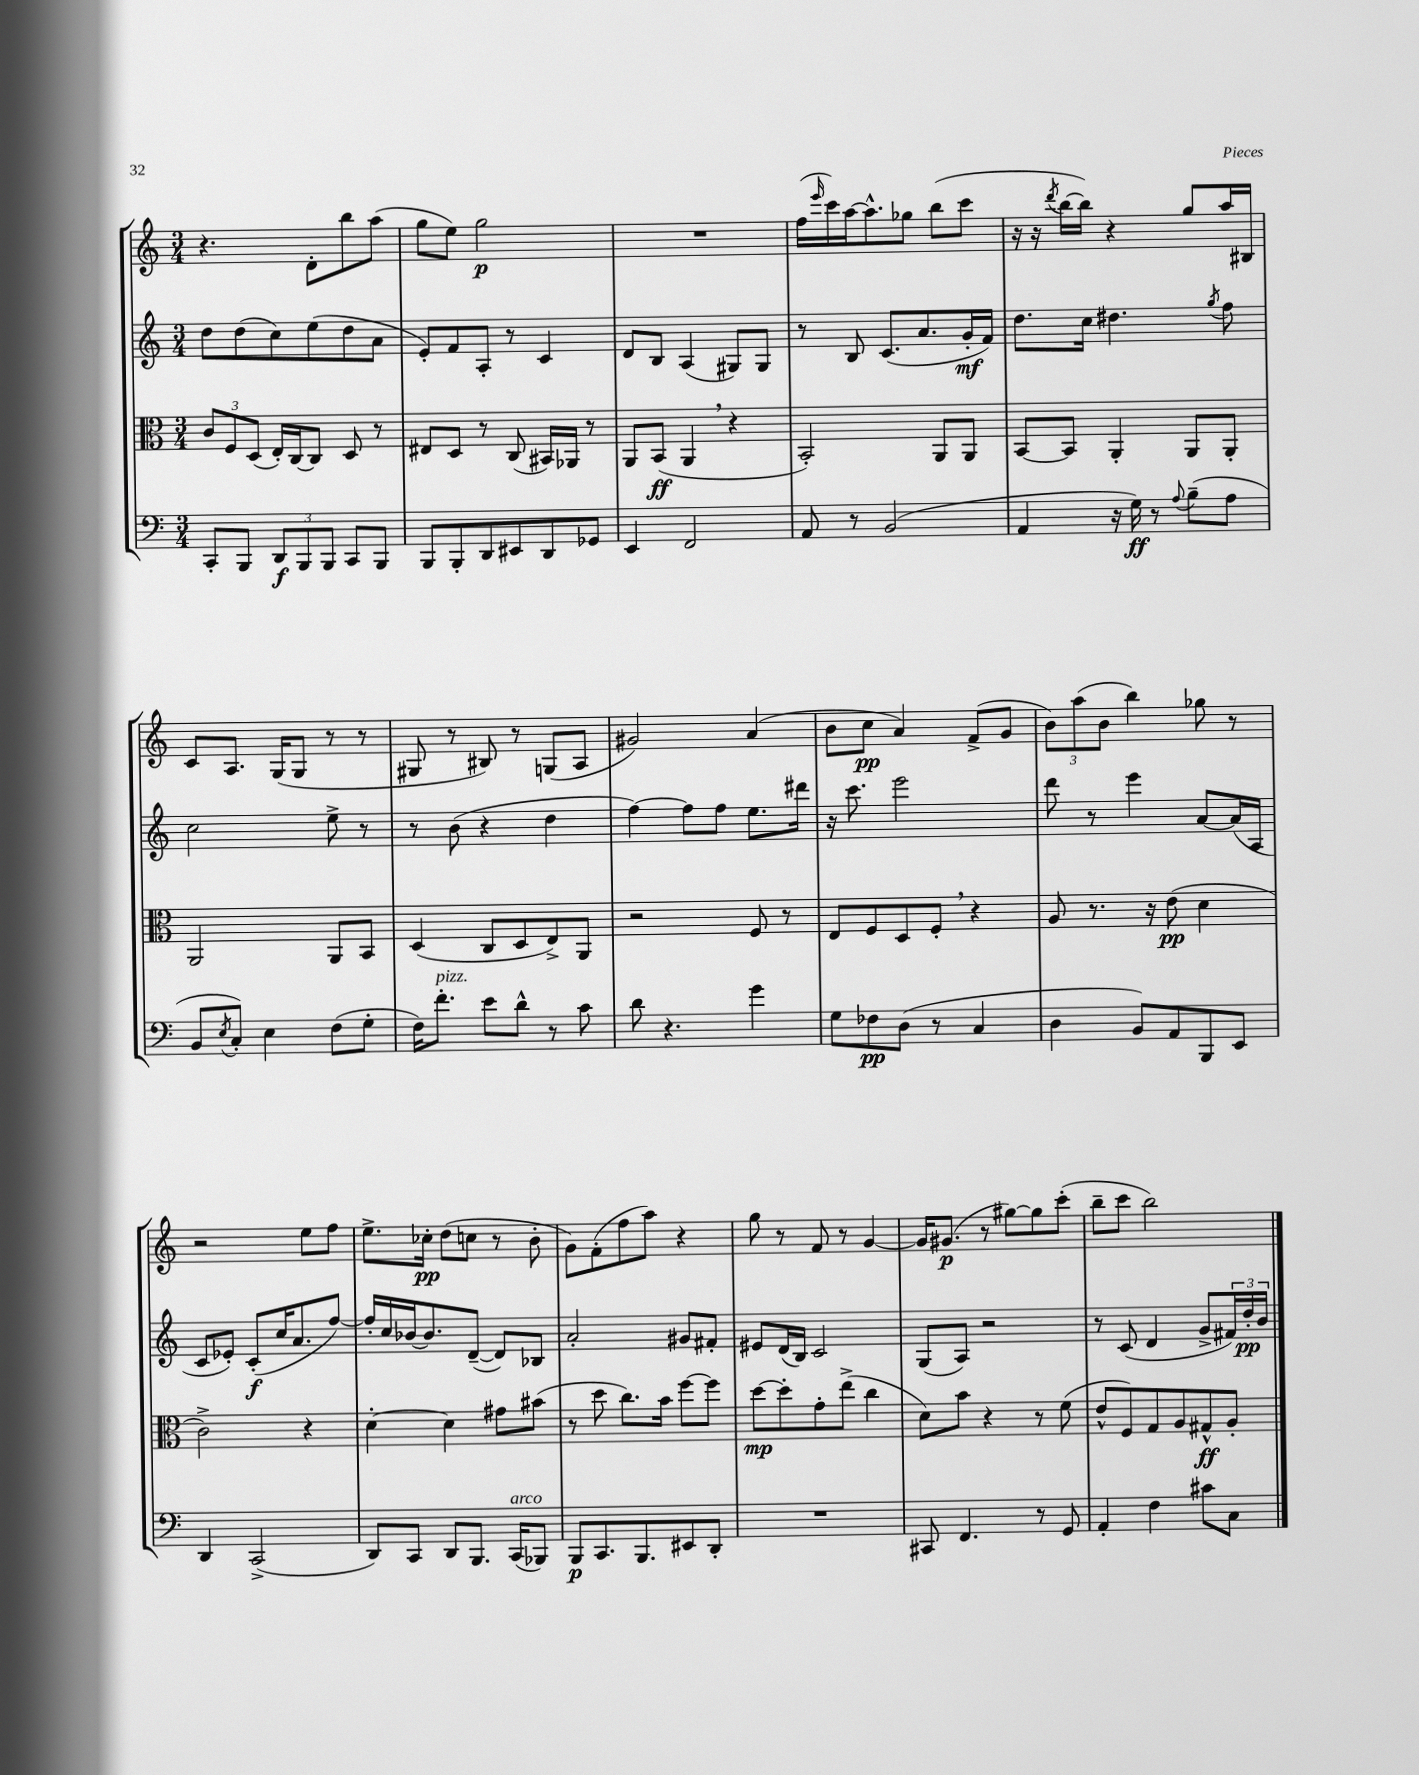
<<
\new StaffGroup <<
\new Staff = "s0" {
    \clef treble \key c \major \numericTimeSignature \time 3/4
    r4. d'8-. b''8 a''8( |
    g''8 e''8) g''2\p |
    R2. |
    f''16( \grace { e'''16 } c'''16) a''16~ a''8.-^ ges''8 b''8( c'''8 |
    r16 r16 \acciaccatura { d'''8 } b''16~ b''16) r4 g''8 a''16 bis16 |
    c'8 a8. g16( g8 r8 r8 |
    gis8 r8 bis8) r8 g8( a8 |
    gis'2) a'4( |
    b'8 c''8\pp a'4) f'8->( g'8 |
    \tuplet 3/2 { b'8) a''8( b'8 } b''4) ges''8 r8 |
    r2 e''8 f''8 |
    e''8.-> ces''16-.\pp d''8( c''8 r8 b'8-. |
    g'8) f'8-.( f''8 a''8) r4 |
    g''8 r8 f'8 r8 g'4~ |
    g'16 gis'8.\p( r8 gis''8~) gis''8 c'''8-.( |
    b''8-- c'''8 b''2) \bar "|." |
}
\new Staff = "s1" {
    \clef treble \key c \major \numericTimeSignature \time 3/4
    d''8 d''8( c''8) e''8( d''8 a'8 |
    e'8-.) f'8 a8-. r8 c'4 |
    d'8 b8 a4( gis8) gis8 |
    r8 b8 c'8.( a'8. g'16-.\mf f'16) |
    d''8. c''16 dis''4. \acciaccatura { g''8 } f''8 |
    c''2 e''8-> r8 |
    r8 b'8( r4 d''4 |
    f''4~) f''8 f''8 e''8. dis'''16 |
    r16 c'''8. e'''2 |
    d'''8 r8 e'''4 a'8~ a'16( a16 |
    c'8 ees'8-.) c'8-.\f( c''16 a'8. f''8~) |
    f''16-. c''16 bes'16~ bes'8. d'8~--( d'8) bes8 |
    a'2-. gis'8 fis'8-. |
    eis'8 d'16( b16) c'2 |
    g8( a8) r2 |
    r8 c'8( d'4 g'8-> \tuplet 3/2 { fis'16) d''16-.\pp b'16 } \bar "|." |
}
\new Staff = "s2" {
    \clef alto \key c \major \numericTimeSignature \time 3/4
    \tuplet 3/2 { c'8 f8 d8( } e16-.) c16~ c8 d8 r8 |
    eis8 d8 r8 c8( bis,16) aes,16 r8 |
    a,8 b,8\ff( a,4 \breathe r4 |
    b,2-.) a,8 a,8 |
    b,8~ b,8 a,4-. a,8 a,8-. |
    a,2 a,8 b,8 |
    d4( c8 d8 e8->) a,8 |
    r2 f8 r8 |
    e8 f8 d8 f8-. \breathe r4 |
    a8 r8. r16 e'8\pp( d'4 |
    c'2->) r4 |
    d'4~-. d'4 gis'8 bis'8( |
    r8 d''8 c''8.) b'16 f''8~ f''8 |
    d''8~\mp d''8-. g'8-. e''8->( c''4 |
    d'8) b'8 r4 r8 f'8( |
    e'8-^ f8) g8 a8 gis8-^\ff a8-. \bar "|." |
}
\new Staff = "s3" {
    \clef bass \key c \major \numericTimeSignature \time 3/4
    c,8-. b,,8 \tuplet 3/2 { d,8\f b,,8 b,,8 } c,8 b,,8 |
    b,,8 b,,8-. d,8 eis,8 d,8 ges,8 |
    e,4 f,2 |
    a,8 r8 b,2( |
    a,4 r16 g16\ff) r8 \appoggiatura { a8 } b8--( a8 |
    b,8 \acciaccatura { e8 } c8-.) e4 f8( g8-. |
    f16) f'8.-.^\markup { \italic "pizz." } e'8 d'8-^ r8 c'8 |
    d'8 r4. g'4 |
    g8 fes8\pp d8( r8 c4 |
    d4 b,8) a,8 b,,8 e,8 |
    d,4 c,2->( |
    d,8) c,8 d,8 b,,8. c,16^\markup { \italic "arco" }( bes,,8) |
    b,,8\p c,8. b,,8. eis,8 d,8-. |
    R2. |
    cis,8 f,4. r8 g,8 |
    a,4-. f4 cis'8 c8 \bar "|." |
}
>>
>>
\layout { \context { \Score \remove "Bar_number_engraver" } }
